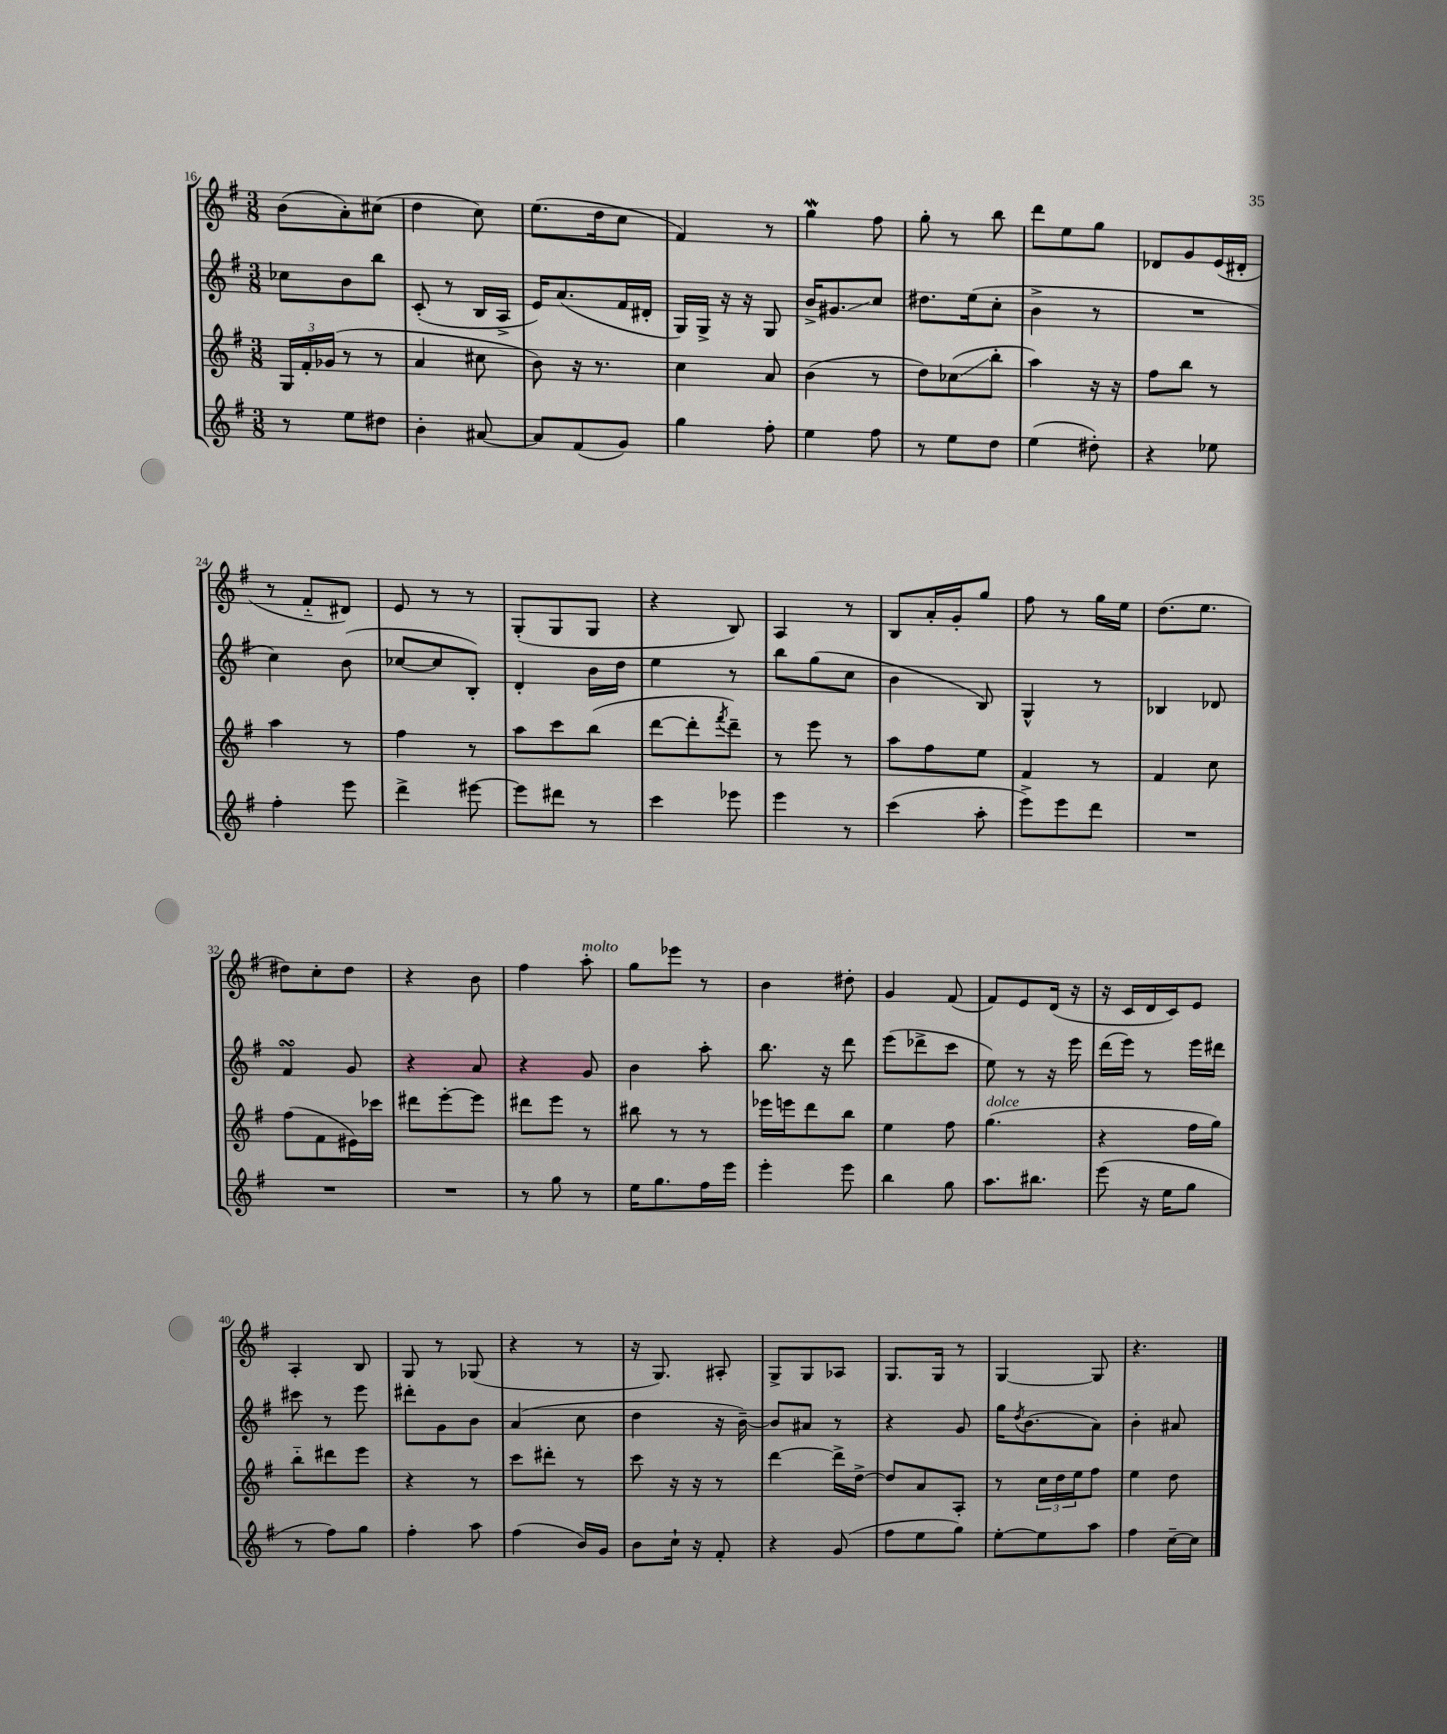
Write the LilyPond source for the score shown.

<<
\new StaffGroup <<
\new Staff = "s0" {
    \clef treble \key g \major \numericTimeSignature \time 3/8
    b'8( a'8-.) cis''8( |
    d''4 c''8) |
    e''8.( d''16 c''8 |
    fis'4) r8 |
    g''4\mordent fis''8 |
    g''8-. r8 b''8 |
    d'''8 e''8 g''8 |
    des'8 g'8 e'16( dis'16-. |
    r8 fis'8-_ dis'8) |
    e'8 r8 r8 |
    g8-.( g8 g8 |
    r4 b8) |
    a4 r8 |
    b8 a'16-. g'16-. g''8 |
    fis''8 r8 g''16 e''16 |
    d''8.( e''8. |
    dis''8) c''8-. dis''8 |
    r4 b'8 |
    fis''4 a''8-.^\markup { \italic "molto" } |
    g''8 ees'''8 r8 |
    b'4 dis''8-. |
    g'4 fis'8( |
    fis'8) e'8 d'16( r16 |
    r16 c'16 d'16 c'16) e'8 |
    a4-. b8 |
    g8 r8 ges8( |
    r4 r8 |
    r16 g8.) ais8-. |
    g8-> g8 aes8 |
    g8. g16 r8 |
    g4~ g8 |
    r4. \bar "|." |
}
\new Staff = "s1" {
    \clef treble \key g \major \numericTimeSignature \time 3/8
    ces''8 b'8 b''8 |
    c'8-.( r8 b16 a16-> |
    e'16) a'8.( fis'16 dis'16-. |
    g16) g16-> r16 r16 g8 |
    b'16-> gis'8.\glissando c''8 |
    dis''8. e''16( c''8-. |
    b'4-> r8 |
    R4. |
    c''4) b'8( |
    ces''8~ ces''8 b8-.) |
    d'4-. b'16 d''16 |
    e''4 r8 |
    b''8 g''8( c''8 |
    b'4 b8) |
    g4-^ r8 |
    bes4 des'8 |
    fis'4\turn g'8 |
    r4 a'8 |
    r4 g'8 |
    b'4 a''8-. |
    b''8. r16 d'''8 |
    e'''8( des'''8-> c'''8 |
    e''8) r8 r16 e'''16 |
    d'''16( e'''16) r8 e'''16 dis'''16 |
    cis'''8 r8 e'''8 |
    dis'''8-. g'8 b'8 |
    a'4( c''8 |
    d''4 r16 b'16~--) |
    b'8 ais'8 r8 |
    r4 g'8 |
    g''16 \acciaccatura { d''8 } b'8.( a'8) |
    b'4-. ais'8 \bar "|." |
}
\new Staff = "s2" {
    \clef treble \key g \major \numericTimeSignature \time 3/8
    \tuplet 3/2 { g16 fis'16-. ges'16( } r8 r8 |
    a'4 cis''8 |
    b'8) r16 r8. |
    c''4 a'8 |
    b'4( r8 |
    d''8) ces''8\glissando( b''8-. |
    a''4) r16 r16 |
    fis''8 b''8 r8 |
    a''4 r8 |
    fis''4 r8 |
    a''8 c'''8 b''8( |
    d'''8~ d'''8-. \acciaccatura { fis'''8 } d'''8--) |
    r8 e'''8 r8 |
    a''8 fis''8 e''8 |
    fis'4 r8 |
    fis'4 c''8 |
    fis''8( fis'8 eis'16) ces'''16 |
    dis'''8 e'''8~-. e'''8 |
    dis'''8 e'''8 r8 |
    bis''8 r8 r8 |
    ees'''16 e'''16 d'''8 b''8 |
    e''4 fis''8 |
    g''4.^\markup { \italic "dolce" }( |
    r4 fis''16 g''16) |
    b''8-_ dis'''8 e'''8 |
    r4 r8 |
    c'''8 dis'''8-. r8 |
    c'''8 r16 r16 r8 |
    d'''4~ d'''16-> d''16~-> |
    d''8 a'8 a8-. |
    r8 \tuplet 3/2 { c''16 d''16 e''16 } fis''8 |
    e''4 d''8 \bar "|." |
}
\new Staff = "s3" {
    \clef treble \key g \major \numericTimeSignature \time 3/8
    r8 e''8 dis''8 |
    b'4-. ais'8~ |
    ais'8 fis'8( g'8) |
    g''4 fis''8-. |
    e''4 fis''8 |
    r8 e''8 d''8 |
    e''4( dis''8-.) |
    r4 ees''8 |
    fis''4-. e'''8 |
    d'''4-> eis'''8~ |
    eis'''8 dis'''8 r8 |
    c'''4 ees'''8 |
    e'''4 r8 |
    c'''4( a''8-. |
    e'''8->) e'''8 d'''8 |
    R4. |
    R4. |
    R4. |
    r8 g''8 r8 |
    e''16 g''8. fis''16 e'''16 |
    e'''4-. e'''8 |
    b''4 g''8 |
    a''8. bis''8. |
    e'''8( r16 e''16 g''8 |
    r8 fis''8) g''8 |
    fis''4-. a''8 |
    fis''4( b'16) g'16 |
    b'8 c''16-! r16 fis'8-. |
    r4 g'8( |
    fis''8 e''8 g''8) |
    e''8~-. e''8 a''8 |
    fis''4 c''16~-- c''16 \bar "|." |
}
>>
>>
\layout { \context { \Score currentBarNumber = #16 } }
